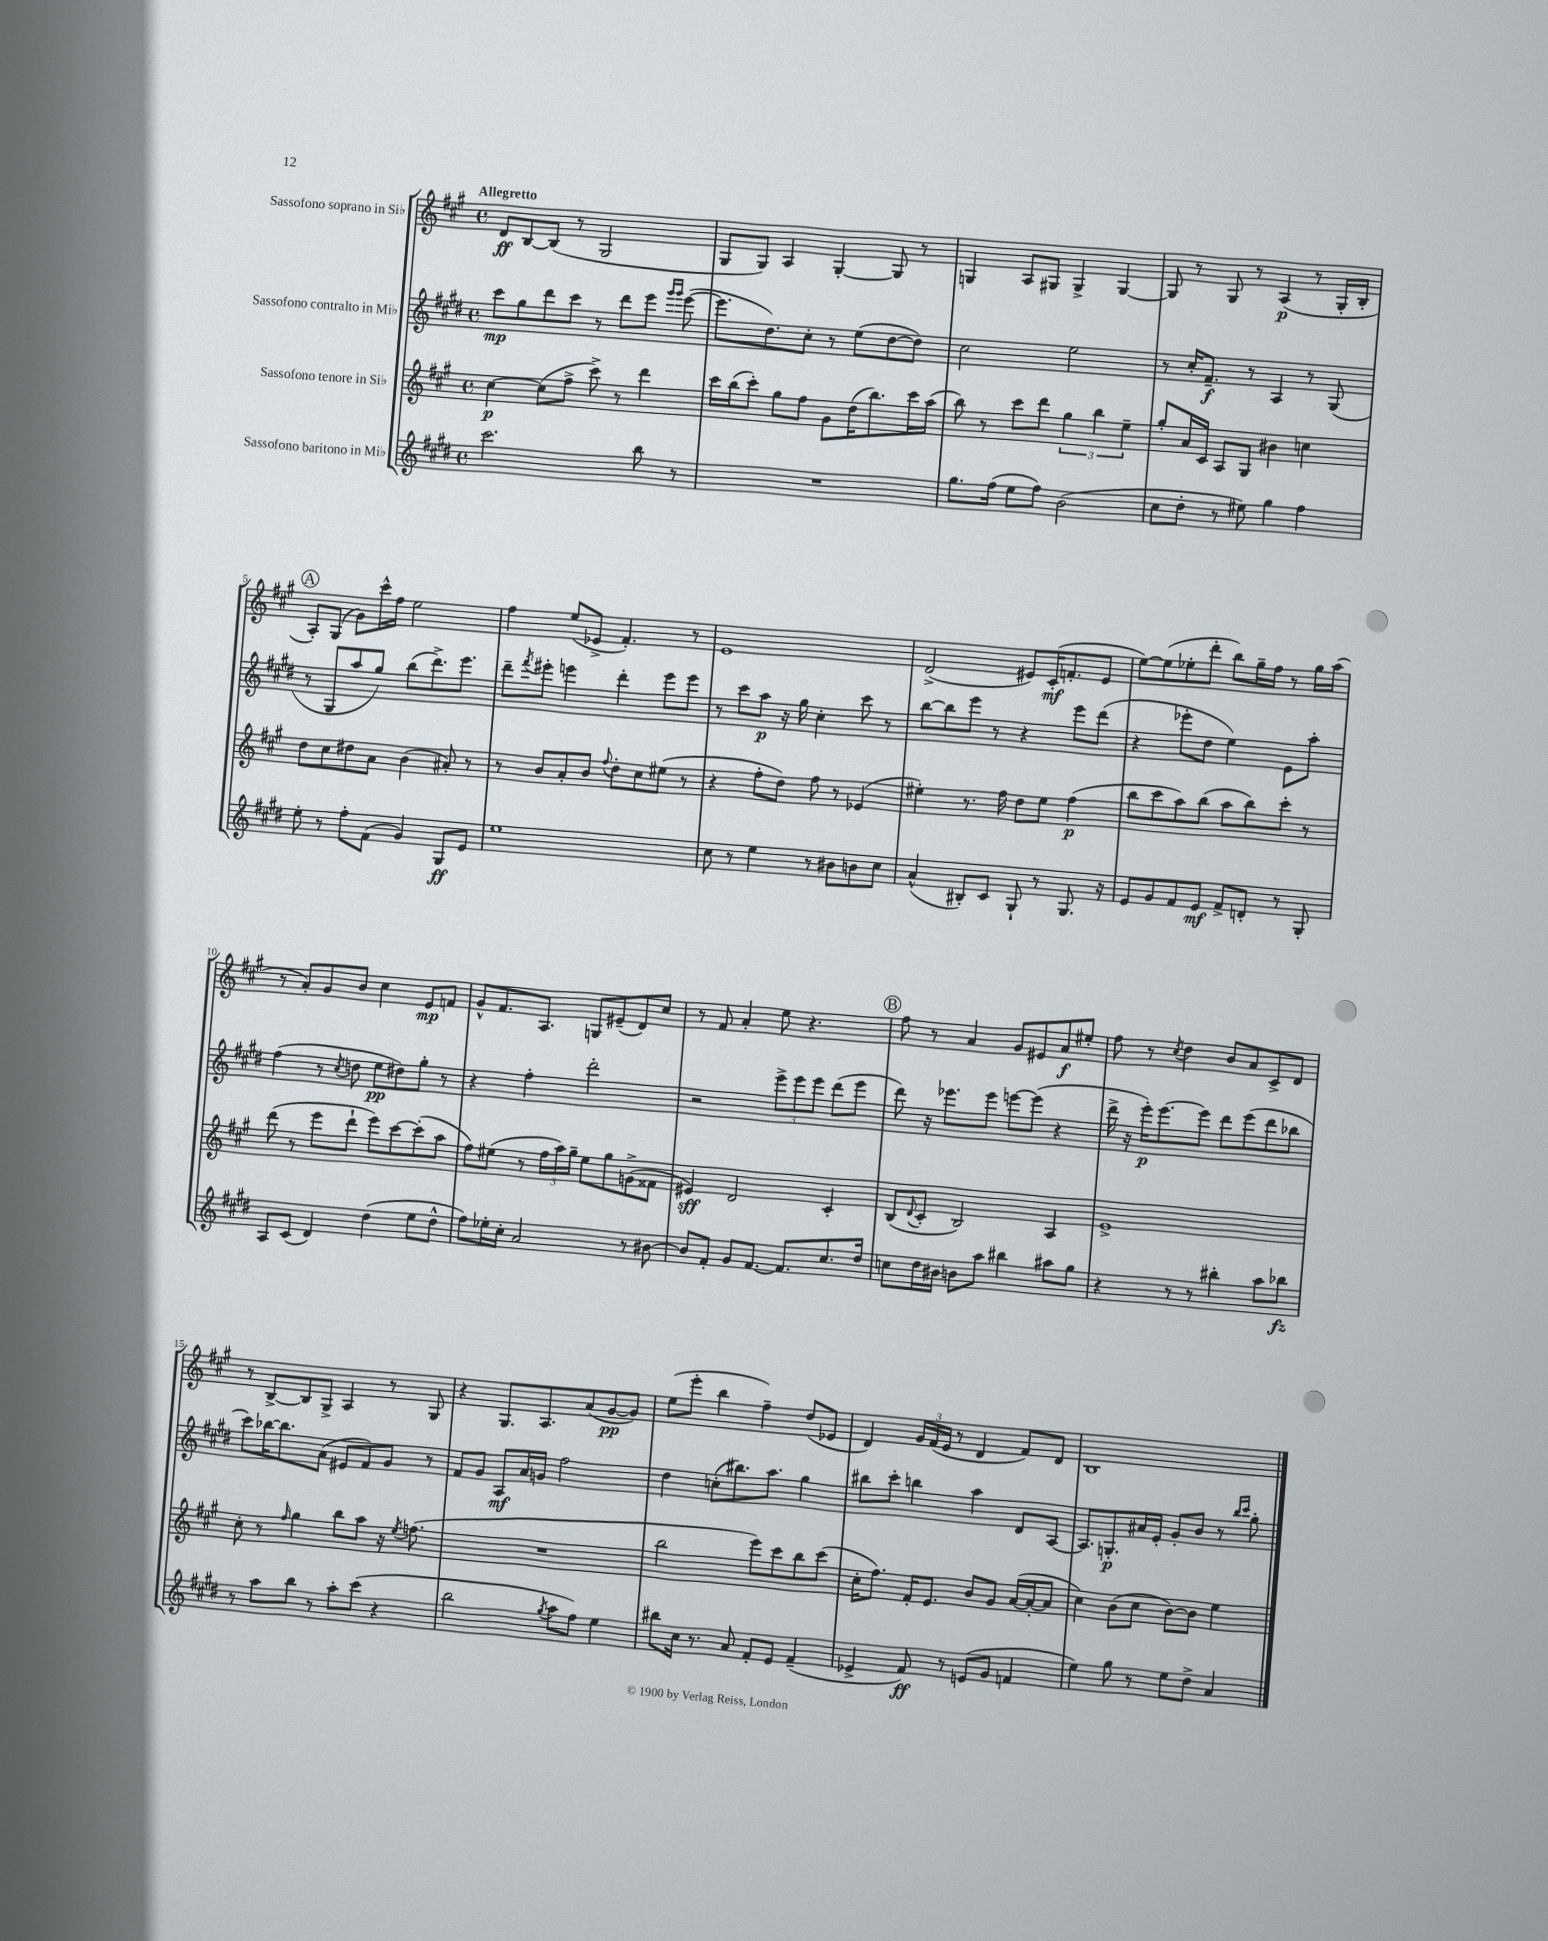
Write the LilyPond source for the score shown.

<<
\new StaffGroup <<
\new Staff = "s0" \with { instrumentName = "Sassofono soprano in Sib" } {
    \clef treble \key a \major \defaultTimeSignature \time 4/4 \tempo "Allegretto"
    d'8\ff b8~ b8( r8 gis2 |
    gis8 gis8) a4 gis4~-. gis8 r8 |
    g4 a8 gis8 gis4-> gis4~ |
    gis8 r8 gis8 r8 a4\p( r8 gis16-. b16-. |
    \mark \markup { \circle "A" } a8-.) gis8( gis'8) cis'''16-^ fis''16 e''2 |
    fis''4 e''8( ees'8-> fis'4.-.) r8 |
    e'1 |
    d'2->( eis'8) cis'16-.\mf( f'8.-. eis'8 |
    e''8~) e''8( ees''8-. d'''8-. b''8) gis''16-- fis''16 r8 gis''16 a''16( |
    r8 a'8-.) gis'8 b'8 cis''4 e'8\mp f'8 |
    gis'8-^ fis'8. a8. g8 eis'8--( d'8) cis''8 |
    r8 fis'8 a'4-. e''8 r4. |
    \mark \markup { \circle "B" } fis''8 r8 a'4 gis'8 eis'8 a'8\f eis''8-. |
    fis''8 r8 \acciaccatura { cis''8 } d''4 b'8 a'8 cis'8-> d'8 |
    r8 b8~-> b8 gis8-> a4 r8 gis8 |
    r4 gis8. a8. a'8( gis'8~\pp gis'8) |
    e''8( e'''8-. b''4 fis''4--) d''8( ees'8 |
    d'4) \tuplet 3/2 { gis'16 fis'16( e'16 } r8 d'4 fis'8) d'8 |
    b1 \bar "|." |
}
\new Staff = "s1" \with { instrumentName = "Sassofono contralto in Mib" } {
    \clef treble \key e \major \defaultTimeSignature \time 4/4
    cis'''8\mp gis''8 dis'''8 cis'''8 r8 dis'''8 e'''8 \grace { gis'''16 gis'''16 } e'''8~( |
    e'''8. dis''8.) cis''8-. r8 e''8( dis''8~ dis''8) |
    cis''2 e''2 |
    r8 cis''16-. fis'8.--\f r8 a4 r8 gis8( |
    \mark \markup { \circle "A" } r8 gis8 a''8 gis''8) b''8( dis'''8.->) e'''8. |
    dis'''8-- \acciaccatura { fis'''8 } eis'''8-. e'''4 dis'''4-. e'''8 e'''8 |
    r8 cis'''8 a''8\p r16 gis''16 cis''4-. cis'''8 r8 |
    b''8~ b''8 e'''8 r8 r4 e'''8 dis'''8( |
    r4 ees'''8-. dis''8 e''4) e'8 a''8-. |
    fis''4( r8 \acciaccatura { cis''8 } d''8 e''8\pp dis''8) gis''8-. r8 |
    r4 fis''4-. dis'''2-. |
    r2 \tuplet 3/2 { e'''8-> e'''8 e'''8 } dis'''8( e'''8 |
    \mark \markup { \circle "B" } dis'''8) r16 ees'''8. ees'''8 e'''8~ e'''8( r4 |
    dis'''16-> r16 e'''16-.\p) e'''8.~ e'''8 dis'''8 e'''8( dis'''8 bes''8 |
    cis'''8) bes''16~ bes''8. a'8( eis'8 fis'8) gis'8 r8 |
    fis'8 gis'8 a8\mf a'16 g'16 fis''2 |
    dis''4 c''8-.( bis''8.) a''8. gis''4 |
    bis''8 cis'''8-. b''4 a''4 dis'8 a8~ |
    a8. g8.-.\p ais'16 e'16-. gis'8-. b'8 r8 \grace { b''16 cis'''16 } gis''8-. \bar "|." |
}
\new Staff = "s2" \with { instrumentName = "Sassofono tenore in Sib" } {
    \clef treble \key a \major \defaultTimeSignature \time 4/4
    cis''4~\p cis''8( fis''8-> cis'''8->) r8 d'''4 |
    cis'''16 b''16( cis'''8-.) gis''8 fis''8 gis'8 d''16( b''8.) cis'''16 a''16( |
    b''8) r8 cis'''8 d'''8 \tuplet 3/2 { gis''4 b''4 e''4-- } |
    gis''8-. a'16 cis'16 a8 gis8 bis'4 c''4 |
    \mark \markup { \circle "A" } d''8 cis''8 dis''8 a'8 b'4( ais'8-.) r8 |
    r8 b'8 a'8-. b'8 \appoggiatura { fis''8 } d''8-. cis''8 eis''8( r8 |
    r4 fis''8-. d''8) fis''8 r8 ees'4( |
    eis''4-.) r8. fis''16 d''8 eis''8 fis''4\p( |
    b''8 cis'''8 a''8) b''8( a''8 b''8) cis'''8-. r8 |
    d'''8( r8 e'''8 d'''8-! e'''8) cis'''8~ cis'''8-.( a''8 |
    fis''8) eis''8( r8 \tuplet 3/2 { fis''16 a''16) gis''16-- } eis''8 gis''8 g'8->( fisis'8 |
    eis'4\sff) d'2 cis'4-. |
    \mark \markup { \circle "B" } b8( \appoggiatura { d'8 } cis'8-. b2) a4 |
    e'1-> |
    cis''8-. r8 \grace { fis''16 } gis''4 b''8 a''8 r16 \acciaccatura { e''8 } f''8.( |
    R1 |
    b''2 e'''8) cis'''8 b''8 cis'''8( |
    cis''16-. fis''8.) fis'16-. e'8. b'8 gis'8 a'16~( a'16~-. a'8 |
    cis''4) b'8( cis''8 b'8~) b'8 e''4 \bar "|." |
}
\new Staff = "s3" \with { instrumentName = "Sassofono baritono in Mib" } {
    \clef treble \key e \major \defaultTimeSignature \time 4/4
    cis'''2. b''8 r8 |
    R1 |
    gis''8. fis''16( e''8 fis''8) b'2( |
    cis''8 dis''8-. r8 eis''8) gis''4 fis''4 |
    \mark \markup { \circle "A" } e''8-. r8 fis''8-. fis'8( gis'4) gis8\ff e'8 |
    e''1 |
    cis''8 r8 e''4 r8 bis'8 b'8 cis''8 |
    a'4-^( bis8-.) cis'8 gis8-! r8 gis8. r16 |
    e'8 gis'8 fis'8 e'8\mf fis'8-> d'8-. r8 gis8-. |
    a8 cis'8( dis'4) dis''4( e''8 dis''8-^ |
    fis''8) ees''16-. cis''16-. a'2 r8 bis'8~ |
    bis'8 fis'8-. gis'8 fis'8.~ fis'8. cis''8. dis''16 |
    \mark \markup { \circle "B" } c''8 dis''16 bis'16 b'8 a''8 bis''4 ais''8 gis''8 |
    r4 r8 r8 bis''4-. a''8 bes''8\fz |
    r8 a''8 b''8 r8 a''8-. cis'''8( r4 |
    b''2 \acciaccatura { gis''8 } a''8 fis''8) e''4 |
    bis''8 cis''16 r8. a'8 fis'8-. e'8 fis'4--( |
    ees'4-> fis'8\ff) r8 e'8( gis'8 f'4 |
    e''4) gis''8 r8 e''8 dis''8-> a'4 \bar "|." |
}
>>
>>
